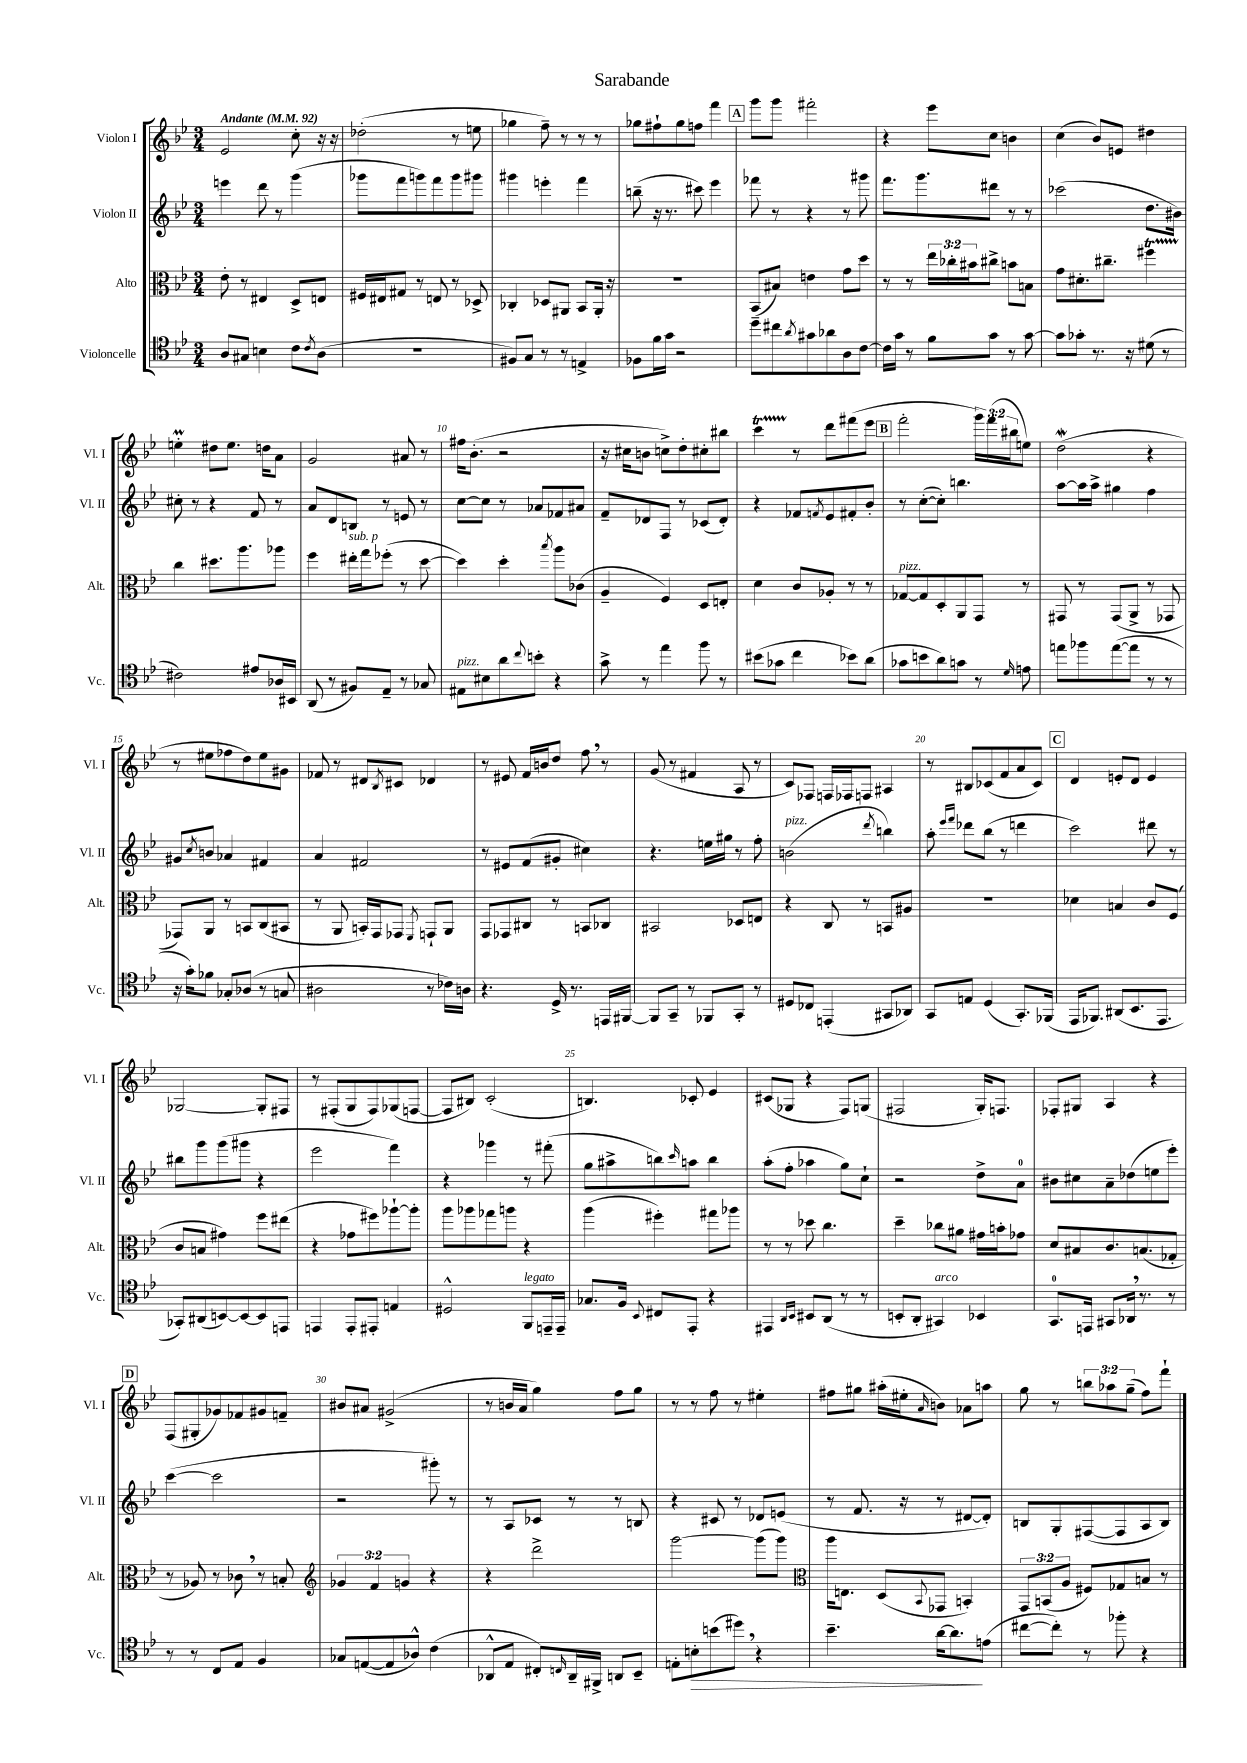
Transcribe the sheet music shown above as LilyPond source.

\header { title = "Sarabande" }
<<
\new StaffGroup <<
\new Staff = "s0" \with { instrumentName = "Violon I" shortInstrumentName = "Vl. I" } {
    \clef treble \key bes \major \numericTimeSignature \time 3/4 \override Staff.TupletNumber.text = #tuplet-number::calc-fraction-text \tempo "Andante" 4 = 92
    ees'2 c''8-. r16 r16 |
    des''2-.( r8 e''8 |
    ges''4 f''8--) r8 r8 r8 |
    ges''8 fis''8-! ges''8 f''8 f'''4 |
    \mark \markup { \box "A" } g'''8 g'''8 fis'''2-. |
    r4 ees'''8 c''8 b'4 |
    c''4( bes'8) e'8 dis''4 |
    e''4-.\prall dis''8 e''8. d''16 a'8 |
    g'2 ais'8 r8 |
    fis''16 bes'8.-.( r2 |
    r16 cis''16 b'8 c''8->) d''8-. cis''8-. bis''8 |
    c'''4\startTrillSpan r8\stopTrillSpan d'''8 fis'''8( ees'''8 |
    \mark \markup { \box "B" } f'''2-. \tuplet 3/2 { g'''16) f'''16( bis''16 } e''8) |
    d''2\mordent( r4 |
    r8 eis''8 fes''8 d''8) eis''8 gis'8 |
    fes'8 r8 dis'8 \acciaccatura { bes8 } cis'8 des'4 |
    r8 eis'8 f'16 b'16 d''8 f''8 \breathe r8 |
    g'8( r8 fis'4 a8 r8 |
    c'8) fes8 f16 fes16 f8 ais4 |
    r8 bis8 ces'8( f'8 a'8 ces'8) |
    \mark \markup { \box "C" } d'4 e'8-. d'8 e'4 |
    ges2~ ges8-. fis8 |
    r8 fis8-.( g8 fis8) ges8( f8~ |
    f8 bis8) c'2-.( |
    b4.) ces'8-. ees'4 |
    cis'8( ges8 r4 f8) g8( |
    fis2 g16-.) f8. |
    fes8-. gis8 a4 r4 |
    \mark \markup { \box "D" } f8( gis8-. ges'8) fes'8 gis'8 f'8-- |
    bis'8 ais'8 gis'2->( |
    r8 b'16 a'16 g''4) f''8 g''8 |
    r8 r8 f''8 r8 eis''4-. |
    fis''8 gis''8 ais''16-.( eis''16-. \grace { a'16 } b'8) aes'8 a''8 |
    g''8 r8 \tuplet 3/2 { b''8 aes''8 g''8--( } f''8) f'''8-! \bar "|." |
}
\new Staff = "s1" \with { instrumentName = "Violon II" shortInstrumentName = "Vl. II" } {
    \clef treble \key bes \major \numericTimeSignature \time 3/4
    e'''4 d'''8 r8 g'''4( |
    ges'''8 f'''8 g'''8) f'''8 g'''8 gis'''8 |
    gis'''4 e'''4-. f'''4 |
    b''8--( r16 r8. cis'''8) ees'''4 |
    \mark \markup { \box "A" } fes'''8 r8 r4 r8 gis'''8 |
    f'''8. g'''8. dis'''8 r8 r8 |
    ces'''2( d''8. bis'16) |
    cis''8-. r8 r4 f'8 r8 |
    a'8 d'8 b8 r8 e'8 r8 |
    c''8~ c''8 r8 aes'8 fes'8 ais'8 |
    f'8-- des'8 f8 r8 ces'8( des'8-.) |
    r4 fes'8 \acciaccatura { f'8 } ees'8 fis'8-. bes'8-. |
    \mark \markup { \box "B" } r8 c''8~-.( c''8-.) b''4. |
    a''8~ a''16 a''16-> gis''4 f''4 |
    gis'8 \acciaccatura { c''8 } b'8 aes'4 fis'4 |
    a'4 fis'2 |
    r8 eis'8 f'8( gis'8-. cis''4) |
    r4. e''16 gis''16 r8 f''8-. |
    b'2^\markup { \italic "pizz." }( \acciaccatura { d'''8 } b''4) |
    a''8-. \grace { ees'''16 f'''16 } des'''8 bes''8( r8 d'''4 |
    \mark \markup { \box "C" } c'''2) dis'''8 r8 |
    bis''8 g'''8 g'''8( gis'''8 r4 |
    ees'''2 f'''4) |
    r4 ges'''4 r8 fis'''8-.( |
    g''8 ais''8-> b''8) \grace { c'''16 } a''8 b''4 |
    a''8-.( f''8-. aes''4 g''8) c''8-! |
    r2 d''8-> a'8-0 |
    bis'8 cis''8 a'8-- des''8( e''8 ees'''8-.) |
    \mark \markup { \box "D" } c'''4~( c'''2 |
    r2 gis'''8-.) r8 |
    r8 a8 ces'8 r8 r8 b8 |
    r4 cis'8 r8 des'8 e'8( |
    r8 f'8. r16 r8 dis'8~ dis'8-.) |
    b8 g8-. fis8~( fis8 a8 b8) \bar "|." |
}
\new Staff = "s2" \with { instrumentName = "Alto" shortInstrumentName = "Alt." } {
    \clef alto \key bes \major \numericTimeSignature \time 3/4 \override Staff.TupletNumber.text = #tuplet-number::calc-fraction-text
    ees'8-. r8 eis4 d8-> e8 |
    fis16 eis16 gis8 r8 e8 r8 des8-> |
    ces4-. des8 ais,8 bes,8 ais,16-. r16 |
    R2. |
    \mark \markup { \box "A" } bes,8( bis8) e'4 g'8 d''8 |
    r8 r8 \tuplet 3/2 { ees''16 ces''16-. bis'16 } cis''8-> b'8 b8 |
    g'8 dis'8.-. cis''8.-- fis''4\startTrillSpan |
    c''4\stopTrillSpan dis''8. a''8. aes''8 |
    f''4 eis''16-.^\markup { \italic "sub. p" } g''16 fes''8-.( r8 d''8~ |
    d''4) d''4-. \acciaccatura { bes''8 } a''8 ces'8( |
    a4-- f4) d8 e8-. |
    d'4 c'8 aes8-. r8 r8 |
    \mark \markup { \box "B" } ges8~^\markup { \italic "pizz." } ges8 d8-. a,8 g,8 r8 |
    gis,8 r8 gis,8( a,8-> r8 ges,8 |
    ges,8) a,8 r8 b,8 c8( bis,8 |
    r8 a,8 b,16-.) g,16 ges,8 \acciaccatura { f,8 } g,8-! a,8 |
    g,8 ges,8 cis8 r8 b,8 ces8 |
    bis,2 des8 e8 |
    r4 c8 r8 b,8 ais8 |
    R2. |
    \mark \markup { \box "C" } des'4 b4 c'8 f8( |
    c'8 b8 gis'4) f''8 eis''8( |
    r4 ges'8 fis''8) aes''8~-! aes''8-. |
    a''8 aes''8 ges''8 a''8 r4 |
    a''4( fis''4-.) gis''8 aes''8 |
    r8 r8 des''8 c''4. |
    d''4-- ces''8 ais'8 gis'16 b'16-. ges'8 |
    d'8 bis8 c'8. b8.( ges8-. |
    \mark \markup { \box "D" } r8 aes8) r8 ces'8 \breathe r8 b8-. |
    \clef treble \tuplet 3/2 { ges'4 f'4 g'4 } r4 |
    r4 d'''2-> |
    g'''2~ g'''8( g'''8) |
    \clef alto a''16 e8. d8( \appoggiatura { bes,8 } ges,8 b,4-.) |
    \tuplet 3/2 { g,8 b,8( a8 } fis8) ges8 b8 r8 \bar "|." |
}
\new Staff = "s3" \with { instrumentName = "Violoncelle" shortInstrumentName = "Vc." } {
    \clef tenor \key bes \major \numericTimeSignature \time 3/4
    a8 gis8 b4 c'8 \acciaccatura { c'8 } a8( |
    R2. |
    fis8) g8 r8 r8 e4-> |
    fes8 f'16 g'16 r2 |
    \mark \markup { \box "A" } d''8-- cis''8 \acciaccatura { a'8 } gis'8 aes'8 a8 c'8~ |
    c'16 g'16 r8 f'8 g'8 r8 g'8~ |
    g'8 ges'8-. r8. r16 dis'8( r8 |
    cis'2) eis'8 aes16 bis,16 |
    a,8( r8 fis8) ees8-- r8 ges8 |
    eis8^\markup { \italic "pizz." } bis8 a'8 \appoggiatura { c''8 } b'8-. r4 |
    g'8-> r8 ees''4 f''8 r8 |
    bis'8( ges'8 c''4 bes'8) a'8( |
    \mark \markup { \box "B" } ges'8 b'8 a'8) g'8 r8 \grace { d'16 } e'8 |
    e''8 fes''8 e''8~( e''8 r8 r8 |
    r16 g'16-.) fes'8 ges8-. aes8( r8 g8 |
    ais2 r8 ces'16) a16 |
    r4. d16-> r8. e,16 fis,16~ |
    fis,8 g,8-- r8 fes,8 g,8-. r8 |
    dis8 ces8 e,4-.( gis,8 aes,8) |
    g,8 e8 d4( g,8.-.) fes,16( |
    \mark \markup { \box "C" } ees,16 fes,8.) ais,8( bes,8. ees,8. |
    ges,8-.) ais,8( b,8~) b,8~ b,8 e,8 |
    e,4 e,8-. eis,8-. e4 |
    dis2-^ f,8^\markup { \italic "legato" } e,16-- e,16-- |
    ges8. f16 \appoggiatura { bes,8 } cis8 ees,8-. r4 |
    eis,4 \grace { a,16 bes,16 } bis,8 a,8( r8 r8 |
    b,8-. a,8-. gis,4^\markup { \italic "arco" }) bes,4 |
    g,8.-0 e,16 gis,8 aes,16 \breathe r8. r8 |
    \mark \markup { \box "D" } r8 r8 c8 ees8 f4 |
    ges8 e8~( e8 aes8-^) c'4( |
    aes,8-^ ees8 cis8-.) \grace { c16 } aes,16-- fis,16-> a,8 bes,8-- |
    e8-. b8-.\> b'8( dis''8) \breathe r4 |
    bes'4.-- a'16~ a'8.\! e'8( |
    cis''8~ cis''8-.) r8 fes''8-. r4 \bar "|." |
}
>>
>>
\layout { \context { \Score \override BarNumber.break-visibility = ##(#f #t #t) barNumberVisibility = #(every-nth-bar-number-visible 5) } }
